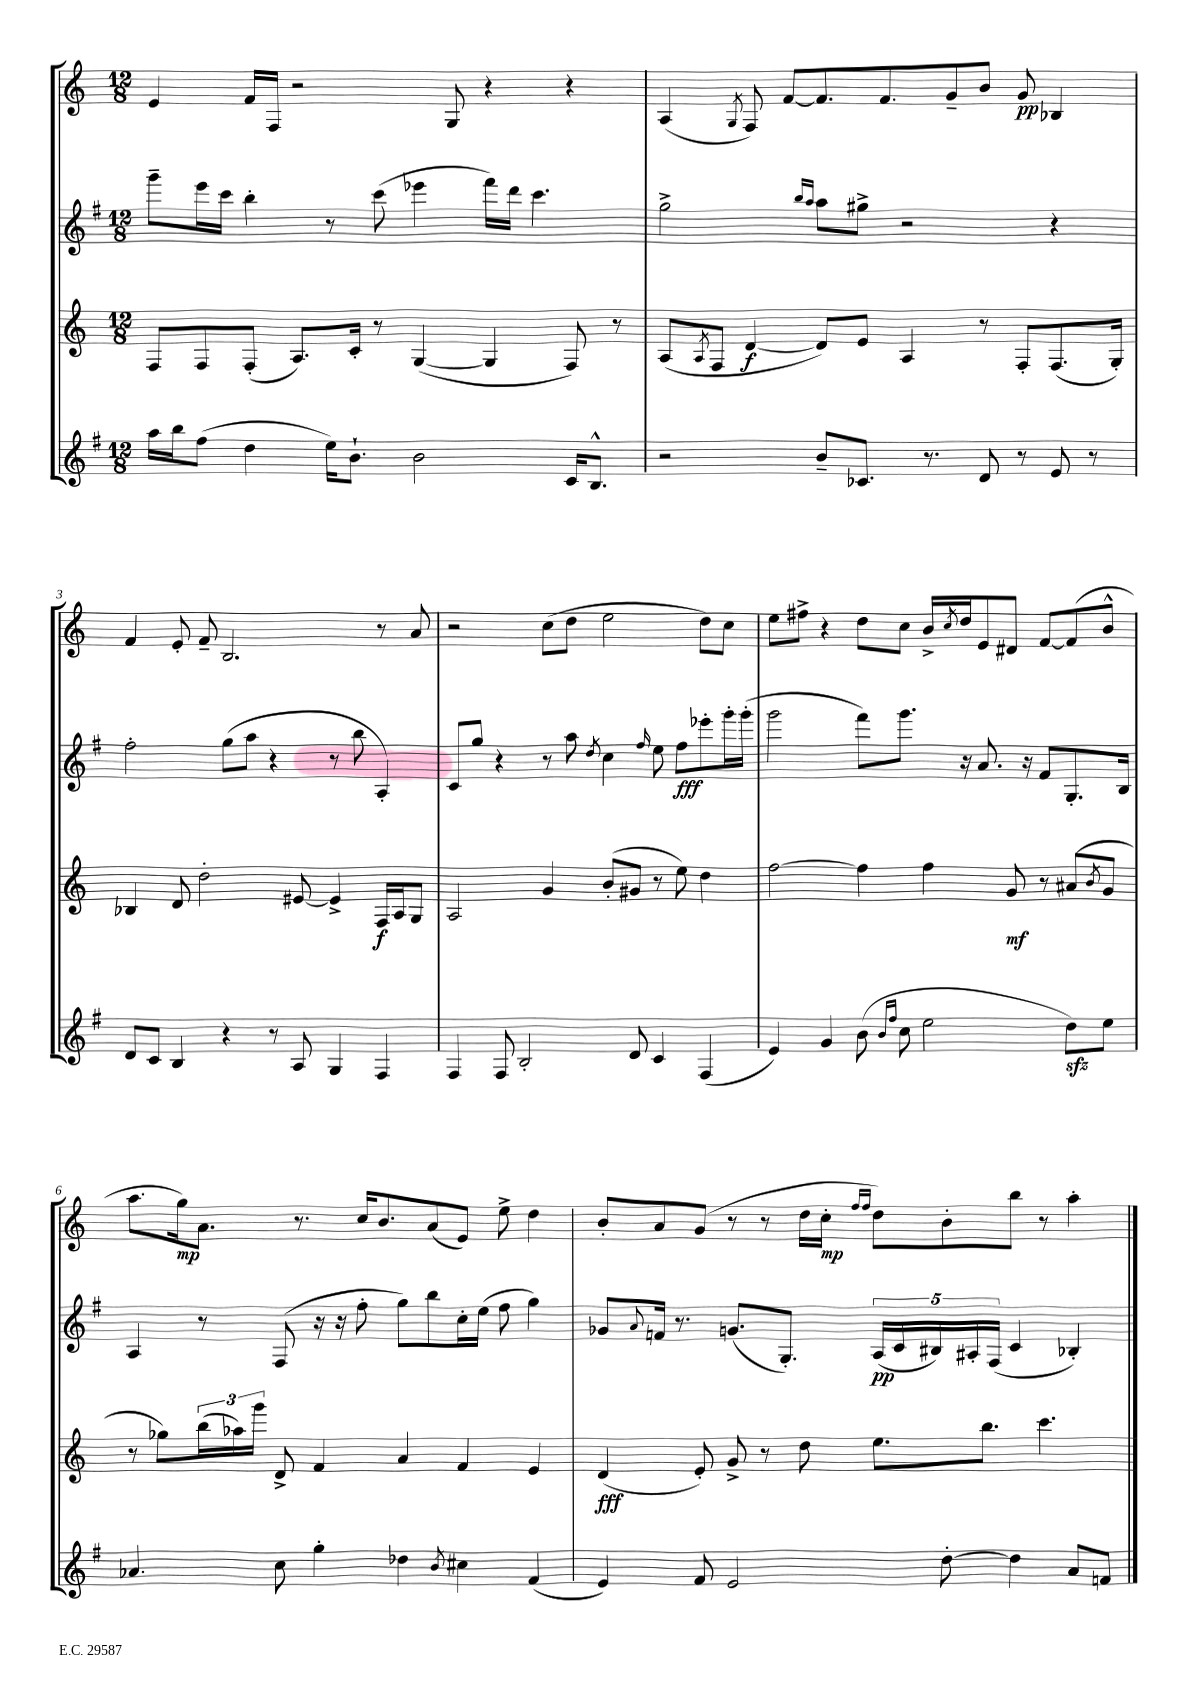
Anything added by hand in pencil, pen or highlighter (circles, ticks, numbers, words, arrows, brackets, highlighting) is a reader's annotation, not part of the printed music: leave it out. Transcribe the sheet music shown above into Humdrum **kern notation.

**kern	**kern	**dynam	**kern	**dynam	**kern	**dynam
*part4	*part3	*part3	*part2	*part2	*part1	*part1
*staff4	*staff3	*staff3	*staff2	*staff2	*staff1	*staff1
*clefG2	*clefG2	*	*clefG2	*	*clefG2	*
*k[f#]	*k[]	*	*k[f#]	*	*k[]	*
*M12/8	*M12/8	*	*M12/8	*	*M12/8	*
=1	=1	=1	=1	=1	=1	=1
16aa\LL	8F/L	.	8ggg~\L	.	4e/	.
16bb\J	.	.	.	.	.	.
(8ff#\J	8F/	.	16eee\L	.	.	.
.	.	.	16ccc\JJ	.	.	.
4dd\	(8F'/J	.	4bb'\	.	16f/LL	.
.	.	.	.	.	16F/JJ	.
.	8.A/L)	.	.	.	2r	.
16ee\KL)	.	.	8r	.	.	.
8.b`\J	16c'/Jk	.	.	.	.	.
.	8r	.	(8ccc\	.	.	.
2b\	([4G/	.	4eee-X\	.	.	.
.	.	.	.	.	8G/	.
.	4G/]	.	16fff#\LL)	.	4r	.
.	.	.	16ddd\JJ	.	.	.
.	.	.	4.ccc\	.	.	.
16c/KL	8F/)	.	.	.	4r	.
8.B^^/J	.	.	.	.	.	.
.	8r	.	.	.	.	.
=2	=2	=2	=2	=2	=2	=2
2r	(8A/L	.	2gg^\	.	(4A/	.
.	8qA/	.	.	.	.	.
.	8F/J	.	.	.	.	.
.	.	.	.	.	8qG/	.
.	[4d/	f	.	.	8F/)	.
.	.	.	.	.	[8f/L	.
.	.	.	16qqbb/LL	.	.	.
.	.	.	16qqaa/JJ	.	.	.
8b~/L	8d/L])	.	8aa\L	.	8.f/]	.
8.c-X/J	8e/J	.	8gg#X^\J	.	.	.
.	.	.	.	.	8.f/	.
.	4A/	.	2r	.	.	.
8.r	.	.	.	.	.	.
.	.	.	.	.	8g~/	.
8d/	8r	.	.	.	8b/J	.
8r	8F'/L	.	.	.	8g/	pp
8e/	(8.F/	.	4r	.	4B-X/	.
8r	.	.	.	.	.	.
.	16G'/Jk)	.	.	.	.	.
!!LO:LB:g=z
=3	=3	=3	=3	=3	=3	=3
8d/L	4B-X/	.	2ff#'\	.	4f/	.
8c/J	.	.	.	.	.	.
4B/	8d/	.	.	.	8e'/	.
.	2dd'\	.	.	.	8f~/	.
4r	.	.	(8gg\L	.	2.B/	.
.	.	.	8aa\J	.	.	.
8r	.	.	4r	.	.	.
8A/	[8e#X/	.	.	.	.	.
4G/	4e#^/]	.	8r	.	.	.
.	.	.	8bb\	.	.	.
4F#/	16F/LL	f	4A'/)	.	8r	.
.	16A/J	.	.	.	.	.
.	8G/J	.	.	.	8a/	.
=4	=4	=4	=4	=4	=4	=4
4F#/	2A/	.	8c/L	.	2r	.
.	.	.	8gg/J	.	.	.
8F#/	.	.	4r	.	.	.
2B'/	.	.	.	.	.	.
.	4g/	.	8r	.	(8cc\L	.
.	.	.	8aa\	.	8dd\J	.
.	.	.	8qdd/	.	.	.
.	(8b'/L	.	4cc\	.	2ee\	.
8d/	8g#X/J	.	.	.	.	.
.	.	.	16qqff#/	.	.	.
4c/	8r	.	8ee\	.	.	.
.	8ee\)	.	8ff#\L	fff	.	.
(4F#/	4dd\	.	8eee-X'\	.	8dd\L)	.
.	.	.	16ggg'\L	.	8cc\J	.
.	.	.	(16ggg'\JJ	.	.	.
=5	=5	=5	=5	=5	=5	=5
4e/)	[2ff\	.	2ggg\	.	8ee\L	.
.	.	.	.	.	8ff#X^\J	.
4g/	.	.	.	.	4r	.
(8b\	4ff\]	.	8fff#\L)	.	8dd\L	.
16qqb/LL	.	.	.	.	.	.
16qqff#/JJ	.	.	.	.	.	.
8cc\	.	.	8.ggg\J	.	8cc\J	.
2ee\	4ff\	.	.	.	16b^/LL	.
.	.	.	.	.	8qcc/	.
.	.	.	16r	.	16dd/J	.
.	.	.	8.a/	.	8e/	.
.	8g/	mf	.	.	8d#X/J	.
.	.	.	16r	.	.	.
.	8r	.	8f#/L	.	[8f/L	.
8ddzz\L)	(8a#X/L	.	8.G'/	.	(8f/]	.
.	8qb/	.	.	.	.	.
8ee\J	8g/J	.	.	.	8b^^/J	.
.	.	.	16B/Jk	.	.	.
!!LO:LB:g=z
=6	=6	=6	=6	=6	=6	=6
4.a-X/	8r	.	4A/	.	8.aa\L	.
.	8gg-X\L)	.	.	.	.	.
.	.	.	.	.	16gg\k)	mp
.	(24bb\L	.	8r	.	8.a\J	.
.	24aa-X\)	.	.	.	.	.
.	24ggg\JJ	.	.	.	.	.
8cc\	8d^/	.	(8F#/	.	.	.
.	.	.	.	.	8.r	.
4gg'\	4f/	.	16r	.	.	.
.	.	.	16r	.	.	.
.	.	.	8ff#'\	.	16cc/KL	.
.	.	.	.	.	8.b/	.
4dd-X\	4a/	.	8gg\L)	.	.	.
.	.	.	8bb\	.	(8a/	.
8qb/	.	.	.	.	.	.
4cc#X\	4f/	.	16cc'\L	.	8e/J)	.
.	.	.	(16ee\JJ	.	.	.
.	.	.	8ff#\	.	8ee^\	.
(4f#/	4e/	.	4gg\)	.	4dd\	.
=7	=7	=7	=7	=7	=7	=7
4e/)	(4d/	fff	8g-X/L	.	8b'/L	.
.	.	.	8qqa/	.	.	.
.	.	.	16fn/Jk	.	8a/	.
.	.	.	8.r	.	.	.
8f#/	8e'/)	.	.	.	(8g/J	.
2e/	8g^/	.	(8.gn/L	.	8r	.
.	8r	.	.	.	8r	.
.	.	.	8.G'/J)	.	.	.
.	8dd\	.	.	.	16dd\LL	.
.	.	.	.	.	16cc'\JJ	mp
.	.	.	.	.	16qqff/LL	.
.	.	.	.	.	16qqff/JJ	.
.	8.ee\L	.	(20A/LL	pp	8dd\L)	.
.	.	.	20c/	.	.	.
.	.	.	20B#X/)	.	.	.
[8dd'\	.	.	.	.	8b'\	.
.	.	.	20A#X'/	.	.	.
.	8.bb\J	.	.	.	.	.
.	.	.	(20F#/JJ	.	.	.
4dd\]	.	.	4c/	.	8bb\J	.
.	4.ccc\	.	.	.	8r	.
8a/L	.	.	4B-X'/)	.	4aa'\	.
8fn/J	.	.	.	.	.	.
==	==	==	==	==	==	==
*-	*-	*-	*-	*-	*-	*-
